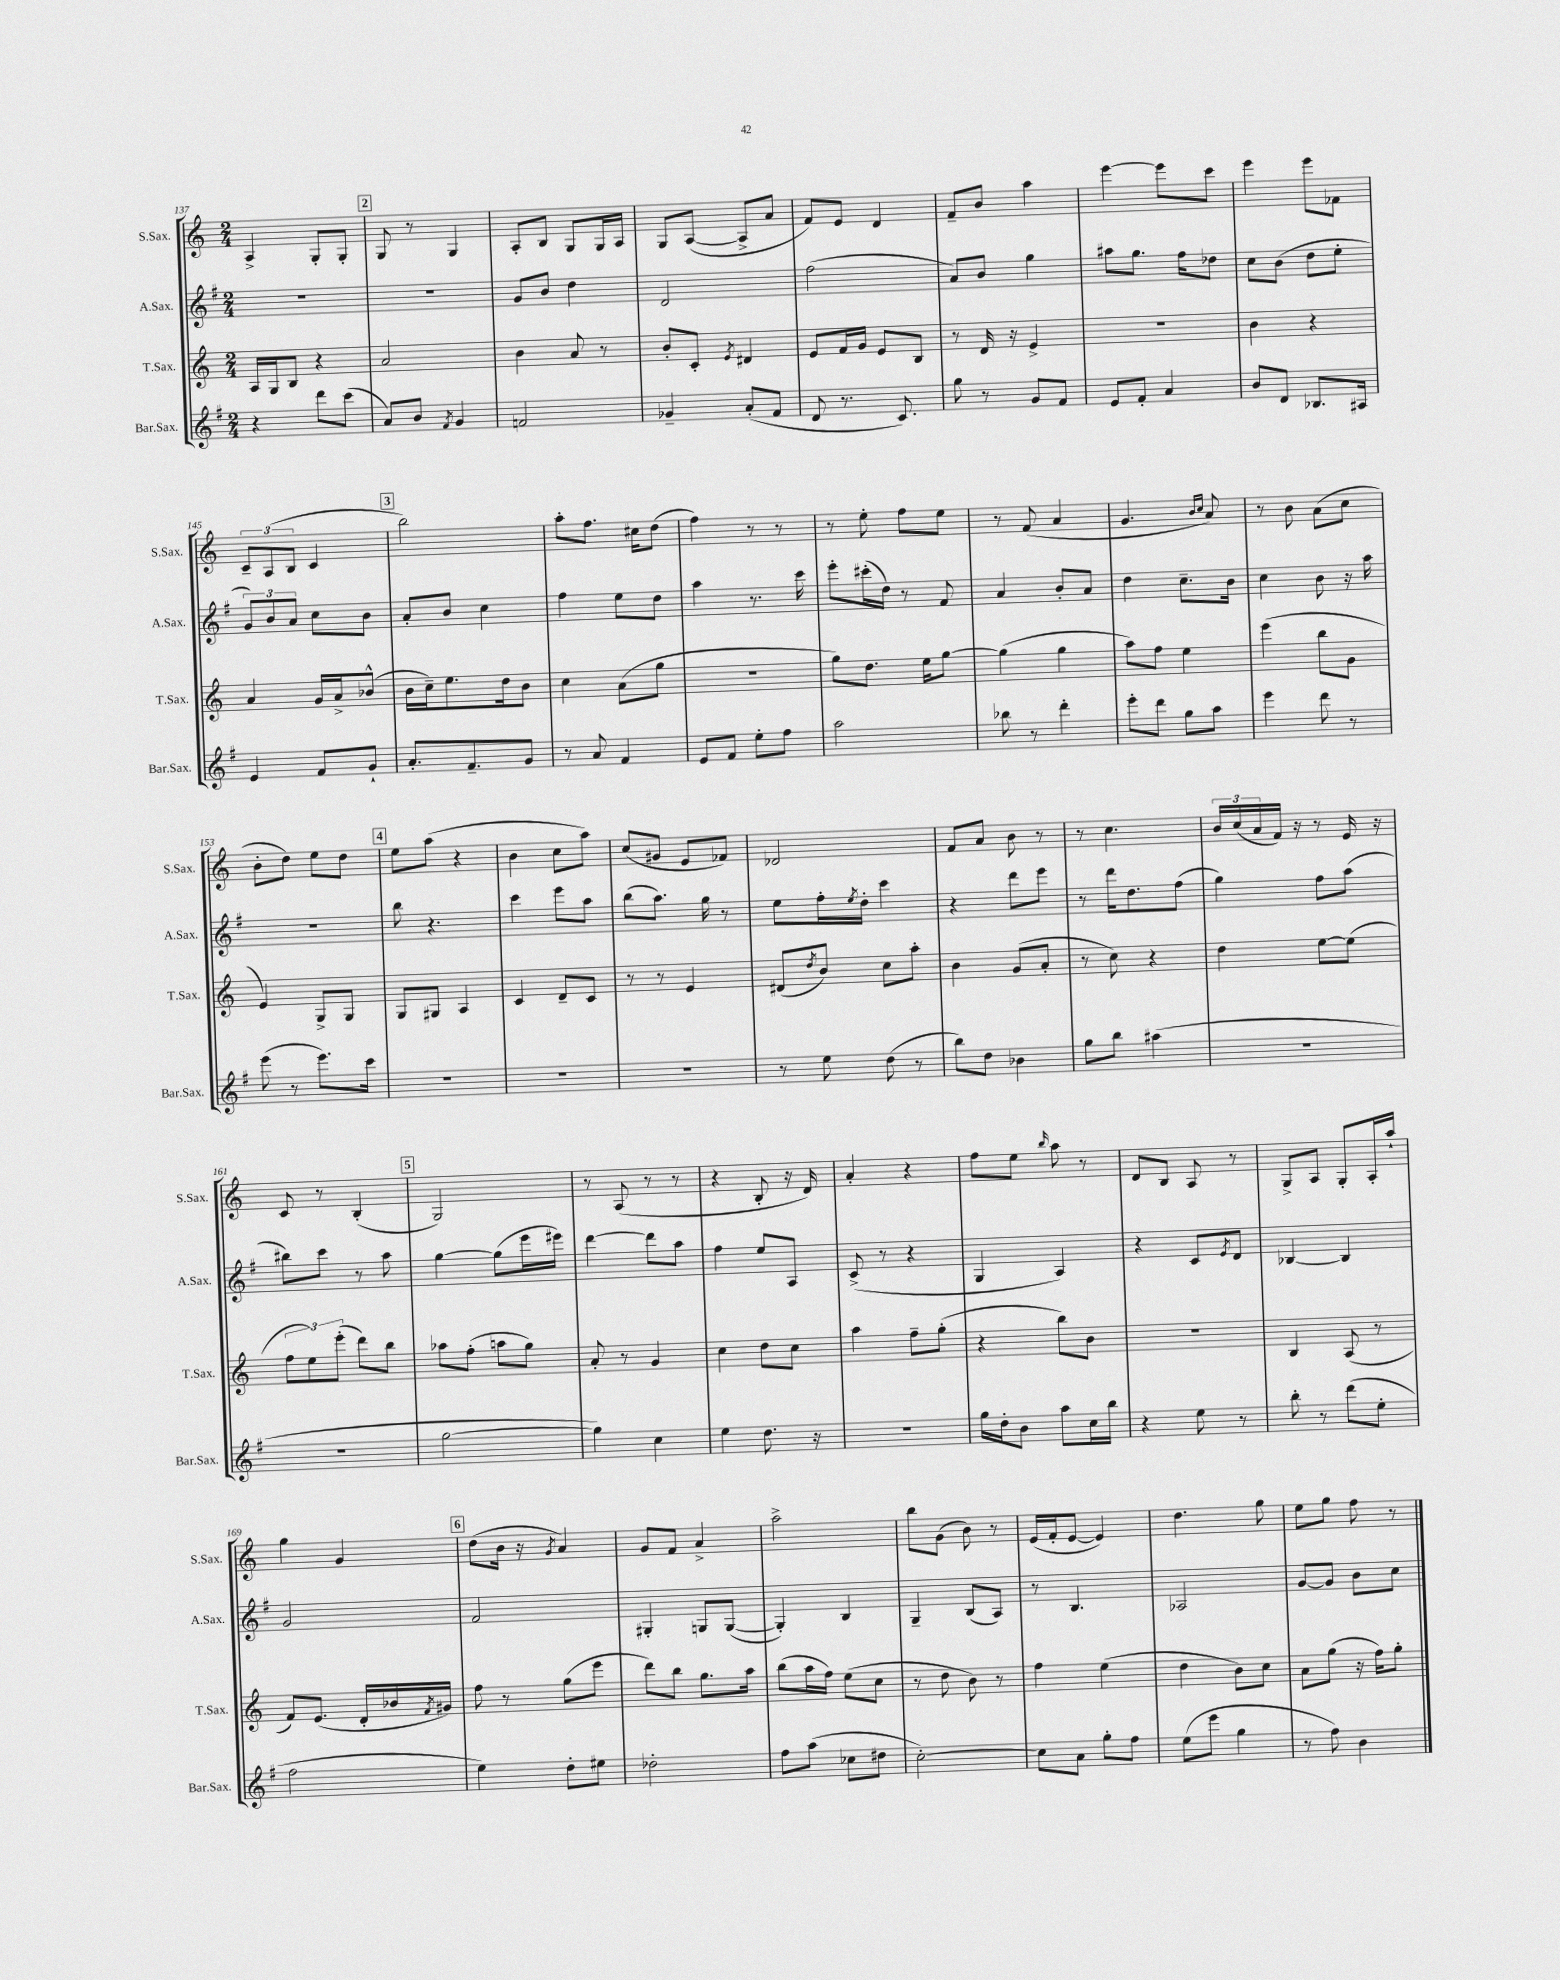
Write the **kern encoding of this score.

**kern	**kern	**kern	**kern
*part4	*part3	*part2	*part1
*staff4	*staff3	*staff2	*staff1
*I"Bar.Sax.	*I"T.Sax.	*I"A.Sax.	*I"S.Sax.
*I'Bar.Sax.	*I'T.Sax.	*I'A.Sax.	*I'S.Sax.
*clefG2	*clefG2	*clefG2	*clefG2
*k[f#]	*k[]	*k[f#]	*k[]
*M2/4	*M2/4	*M2/4	*M2/4
=137	=137	=137	=137
4r	16A/LL	2r	4A^/
.	16G/J	.	.
.	8B/J	.	.
8ddd\L	4r	.	8G'/L
(8ccc\J	.	.	8G'/J
!!LO:REH:place=s1:t=2
=138	=138	=138	=138
8a/L)	2a/	2r	8G/
8b/J	.	.	8r
8qf#/	.	.	.
4g/	.	.	4G/
=139	=139	=139	=139
2fn/	4b\	8g/L	8A'/L
.	.	8b/J	8B/J
.	8a/	4dd\	8G/L
.	8r	.	16G/L
.	.	.	16A/JJ
=140	=140	=140	=140
4g-X~/	8b'/L	2d/	8G/L
.	8c'/J	.	([8A/J
.	8qe/	.	.
(8a'/L	4d#X/	.	8A^/L]
8f#/J	.	.	8a/J
=141	=141	=141	=141
8d/	8e/L	(2ff#\	8f/L)
8.r	16f/L	.	8e/J
.	16g/JJ	.	.
.	8e/L	.	4d/
8.c/)	.	.	.
.	8B/J	.	.
=142	=142	=142	=142
8gg\	8r	8a/L)	8f~/L
8r	16d/	8b/J	8b/J
.	16r	.	.
8g/L	4e^/	4gg\	4aa\
8f#/J	.	.	.
=143	=143	=143	=143
8e/L	2r	8aa#X\L	[4eee\
8f#'/J	.	8.gg\J	.
4a/	.	.	8eee\L]
.	.	16ff#\KL	.
.	.	8dd-X\J	8ccc\J
=144	=144	=144	=144
8b/L	4b\	8cc\L	4eee\
8d/J	.	(8b\J	.
8.B-X/L	4r	8dd\L	8eee\L
.	.	8ee'\J	8f-X\J
16A#X/Jk	.	.	.
!!LO:LB:g=z
=145	=145	=145	=145
4e/	4a/	12g/L)	12c~/L
.	.	12b/	(12A/
.	.	12a/J	12B/J
8f#/L	16g/LL	8cc\L	4c/
.	16a^/J	.	.
8g`/J	(8b-X^^/J	8b\J	.
!!LO:REH:place=s1:t=3
=146	=146	=146	=146
8.a'/L	16b\LL	8a'/L	2bb\)
.	16cc~\J)	.	.
.	8.ee\	8b/J	.
8.f#~/	.	.	.
.	.	4cc\	.
.	16dd\k	.	.
8g/J	8b\J	.	.
=147	=147	=147	=147
8r	4cc\	4ff#\	8aa'\L
8a/	.	.	8.ff\J
4f#/	(8a\L	8ee\L	.
.	.	.	16cc#X\KL
.	8gg\J	8dd\J	(8dd\J
=148	=148	=148	=148
8e/L	2r	4aa\	4ff\)
8f#/J	.	.	.
8ee'\L	.	8.r	8r
8ff#\J	.	.	8r
.	.	16ccc\	.
=149	=149	=149	=149
2aa\	8gg\L)	8eee'\L	8r
.	8.dd\J	(16ccc#X'\L	8ee'\
.	.	16dd\JJ)	.
.	.	8r	8ff\L
.	16ee\KL	.	.
.	[8gg\J	8f#/	8ee\J
=150	=150	=150	=150
8bb-X\	(4gg\]	4a/	8r
8r	.	.	(8f/
4ddd'\	4gg\	8b'/L	4a/
.	.	8a/J	.
=151	=151	=151	=151
8eee'\L	8aa\L)	4dd\	4.g/
8ddd\J	8ff\J	.	.
8gg\L	4ee\	8.cc~\L	.
.	.	.	16qqb/LL
.	.	.	16qqcc/JJ
8aa\J	.	.	8a/)
.	.	16b\Jk	.
=152	=152	=152	=152
4eee\	(4eee\	4cc\	8r
.	.	.	8b\
8ddd\	8bb\L	8b\	(8a\L
8r	8g\J	16r	8cc\J
.	.	16aa\	.
!!LO:LB:g=z
=153	=153	=153	=153
(8eee\	4e/)	2r	8b'\L
8r	.	.	8dd\J)
8.eee\L)	8G^/L	.	8ee\L
.	8G/J	.	8dd\J
16ccc\Jk	.	.	.
!!LO:REH:place=s1:t=4
=154	=154	=154	=154
2r	8G/L	8bb\	8ee\L
.	8G#X/J	4.r	(8aa\J
.	4A/	.	4r
=155	=155	=155	=155
2r	4c/	4ccc\	4b\
.	8d~/L	8eee\L	8cc\L
.	8c/J	8aa\J	8aa\J)
=156	=156	=156	=156
2r	8r	(8bb\L	(8cc/L
.	8r	8.aa\J)	8g#X/J
.	4e/	.	8e/L
.	.	16gg\	.
.	.	8r	8f-X/J)
=157	=157	=157	=157
8r	(8d#X/L	8ee\L	2d-X/
.	8qdd/	.	.
8ee\	8b/J)	16ff#'\L	.
.	.	8qee/	.
.	.	16dd'\JJ	.
(8dd\	8cc\L	4ccc\	.
8r	8aa'\J	.	.
=158	=158	=158	=158
8bb\L)	4b\	4r	8f/L
8dd\J	.	.	8a/J
4b-X\	(8g/L	8ddd\L	8b\
.	8a'/J	8eee\J	8r
=159	=159	=159	=159
8gg\L	8r	8r	8r
8bb\J	8cc\)	16ddd\KL	4.cc\
.	.	8.dd\	.
(4aa#X\	4r	.	.
.	.	(8ff#\J	.
=160	=160	=160	=160
2r	4dd\	4gg\)	24b/LL
.	.	.	(24cc/
.	.	.	24a/
.	.	.	16f/JJ)
.	.	.	16r
.	[8ee\L	8ff#\L	8r
.	(8ee\J]	(8aa\J	16e/
.	.	.	16r
!!LO:LB:g=z
=161	=161	=161	=161
2r	12ff\L	8bb#X\L)	8c/
.	12ee\)	.	.
.	.	8ccc\J	8r
.	(12eee'\J	.	.
.	8ddd\L)	8r	(4B'/
.	8bb\J	8aa\	.
!!LO:REH:place=s1:t=5
=162	=162	=162	=162
[2gg\	8aa-X\L	[4gg\	2G/)
.	(8ff'\J	.	.
.	8aan\L	(8gg\L]	.
.	8gg\J)	16eee\L	.
.	.	16eee#X\JJ)	.
=163	=163	=163	=163
4gg\])	8a'/	[4ddd\	8r
.	8r	.	(8A/
4cc\	4g/	8ddd\L]	8r
.	.	8aa\J	8r
=164	=164	=164	=164
4ee\	4cc\	4ff#\	4r
8.dd\	8dd\L	8ee/L	8B'/
.	8cc\J	8A/J	16r
16r	.	.	16d/)
=165	=165	=165	=165
2r	4aa\	(8c^/	4a'/
.	.	8r	.
.	8ff~\L	4r	4r
.	(8gg'\J	.	.
=166	=166	=166	=166
16gg\LL	4r	4G/	8ff\L
16dd'\J	.	.	.
8b\J	.	.	8ee\J
.	.	.	16qqbb/
8aa\L	8bb\L)	4A/)	8aa\
16cc\L	8b\J	.	8r
16bb\JJ	.	.	.
=167	=167	=167	=167
4r	2r	4r	8d/L
.	.	.	8B/J
8ee\	.	8c/L	8A/
.	.	8qe/	.
8r	.	8d/J	8r
=168	=168	=168	=168
8bb'\	4B/	[4B-X/	8G^/L
8r	.	.	8A/J
(8ddd\L	(8A/	4B-/]	8G'/L
8ee'\J	8r	.	16A'/L
.	.	.	16aa`/JJ
!!LO:LB:g=z
=169	=169	=169	=169
2ff#\	8f/L)	2g/	4gg\
.	(8.e/J	.	.
.	.	.	4g/
.	16d'/LL	.	.
.	16b-X/	.	.
.	8qf/	.	.
.	16g#X/JJ)	.	.
!!LO:REH:place=s1:t=6
=170	=170	=170	=170
4ee\)	8ff\	2f#/	(8dd\L
.	8r	.	16b\Jk
.	.	.	16r
.	.	.	8qg/
8dd'\L	(8gg\L	.	4a/)
8ee#X\J	8eee\J	.	.
=171	=171	=171	=171
2dd-X'\	8ddd\L)	4G#X'/	8g/L
.	8bb\J	.	8f/J
.	8.gg\L	8Gn/L	4a^/
.	.	([8G/J	.
.	16aa\Jk	.	.
=172	=172	=172	=172
8ff#\L	(8bb\L	4G'/])	2aa^\
(8aa\J	16aa\L	.	.
.	16ff\JJ)	.	.
8cc-X\L	(8ee\L	4B/	.
8dd#X\J	8cc\J	.	.
=173	=173	=173	=173
[2cc'\)	8r	4G~/	8bb\L
.	8dd\	.	(8g\J
.	8b\)	(8B/L	8b\)
.	8r	8A/J)	8r
=174	=174	=174	=174
8cc\L]	4ff\	8r	(16e/LL
.	.	.	16f'/J
8a\J	.	4.B/	[8e/J
8gg'\L	(4ee\	.	4e/])
8ff#\J	.	.	.
=175	=175	=175	=175
(8ee\L	4dd\	2A-X/	4.dd\
8eee\J	.	.	.
4gg\	8b\L)	.	.
.	8cc\J	.	8gg\
=176	=176	=176	=176
8r	8a\L	[8g/L	8ee\L
8ff#\)	(8gg\J	8g/J]	8gg\J
4b\	16r	8b\L	8ff\
.	16ff\KL)	.	.
.	8gg'\J	8cc\J	8r
==	==	==	==
*-	*-	*-	*-
